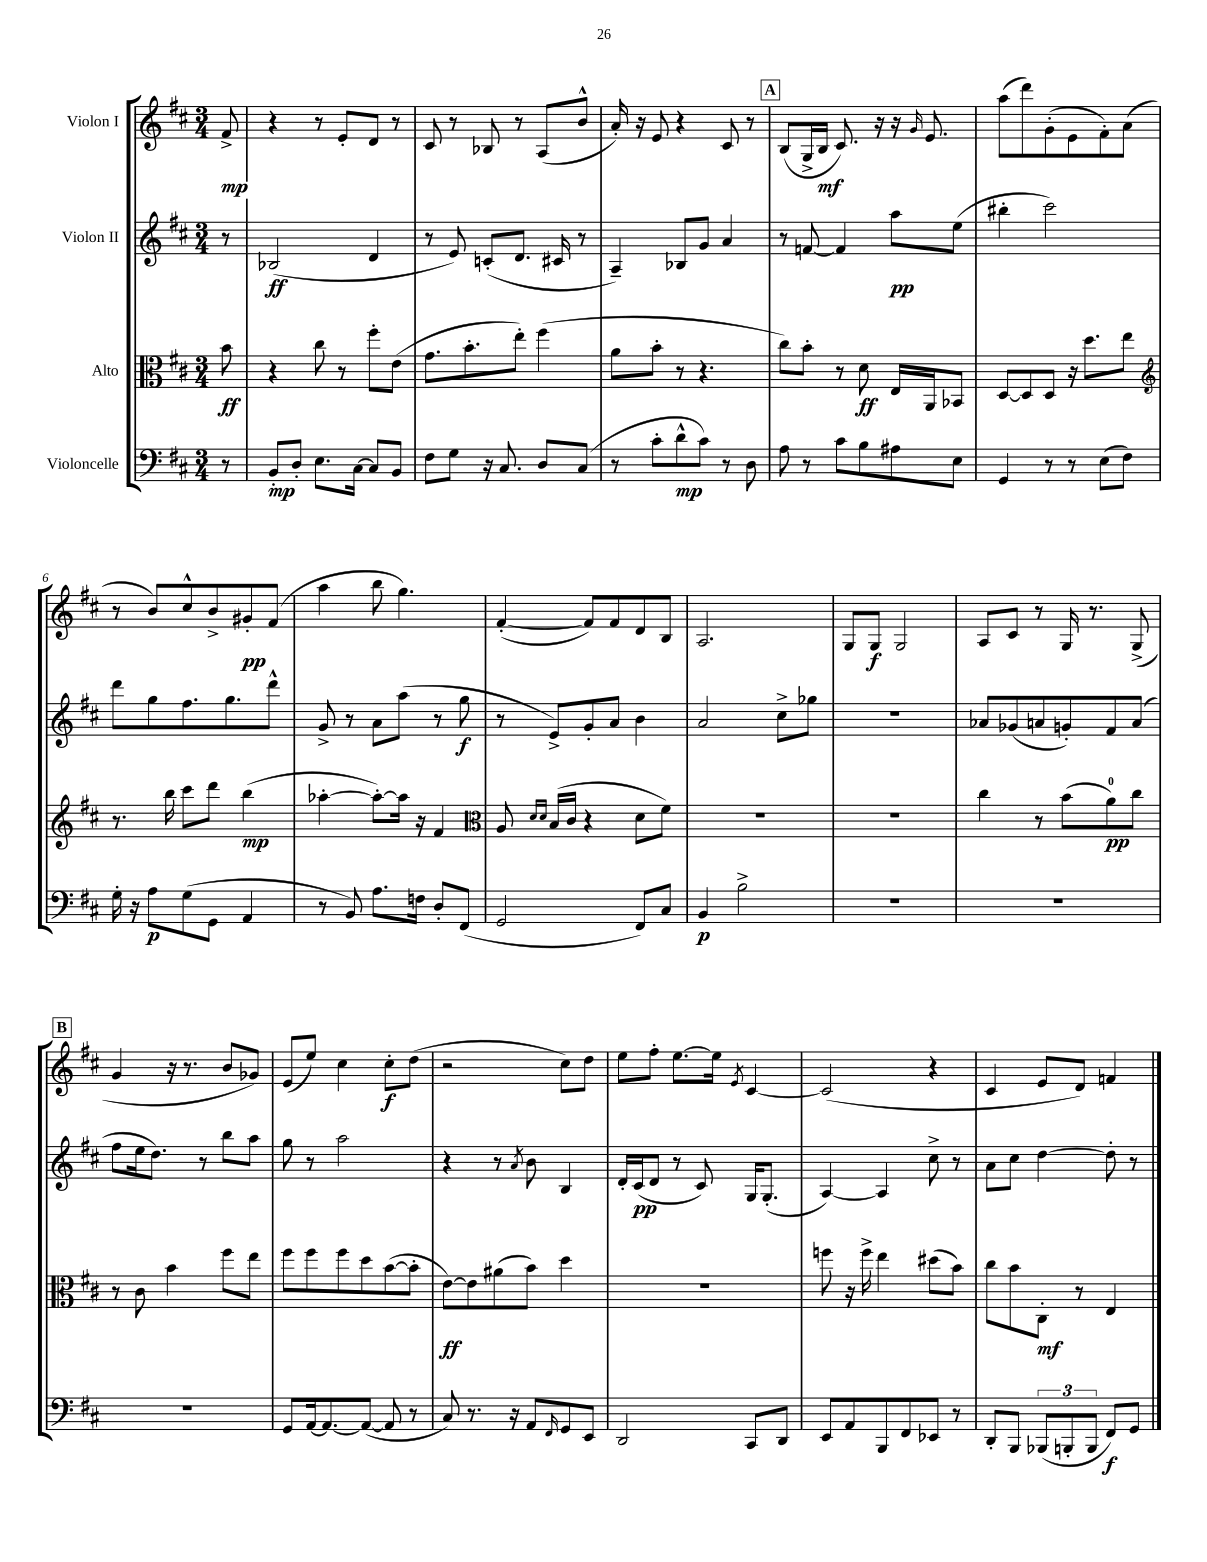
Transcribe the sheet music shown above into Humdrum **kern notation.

**kern	**kern	**kern	**kern
*staff4	*staff3	*staff2	*staff1
*clefF4	*clefC3	*clefG2	*clefG2
*k[f#c#]	*k[f#c#]	*k[f#c#]	*k[f#c#]
*M3/4	*M3/4	*M3/4	*M3/4
8r	8b	8r	8f#^
=	=	=	=
8BB'	4r	(2B-	4r
8D'	.	.	.
8.E	8cc#	.	8r
.	8r	.	8e'
[16C#	.	.	.
8C#]	8ff#'	4d	8d
8BB	(8e	.	8r
=	=	=	=
8F#	8.g	8r	8c#
8G	.	8e)	8r
.	8.b'	.	.
16r	.	(8c'	8B-
8.C#	.	.	.
.	8ee')	8.d	8r
8D	(4ff#	.	(8A
.	.	16c#	.
(8C#	.	8r	8b^^
=	=	=	=
8r	8a	4A~)	16a')
.	.	.	16r
8c#'	8b'	.	8e
8d^^	8r	8B-	4r
8c#)	4.r	8g	.
8r	.	4a	8c#
8D	.	.	8r
=	=	=	=
8A	8cc#)	8r	(8B
8r	8b'	[8f	16G^
.	.	.	16B
8c#	8r	4f]	8.c#)
8B	8d	.	.
.	.	.	16r
8A#	16E	8aa	16r
.	.	.	16qqg
.	16AA	.	8.e
8E	8BB-	(8ee	.
=	=	=	=
4GG	[8D	4bb#'	(8aa
.	8D]	.	8ddd)
8r	8D	2ccc#)	(8g'
8r	16r	.	8e
.	8.dd	.	.
(8E	.	.	8f#')
8F#)	8ee	.	(8a
=	=	=	=
*	*clefG2	*	*
16G'	8.r	8ddd	8r
16r	.	.	.
8A	.	8gg	8b)
.	16bb	.	.
(8G	8ccc#	8.ff#	8cc#^^
8GG	8ddd	.	8b^
.	.	8.gg	.
4AA	(4bb	.	8g#'
.	.	8ddd^^	(8f#
=	=	=	=
8r	[4aa-'	8g^	4aa
8BB)	.	8r	.
8.A	8aa-'_)	8a	8bb
.	16aa-]	(8aa	4.gg)
16F	16r	.	.
8D'	4f#	8r	.
(8FF#	.	8gg	.
=	=	=	=
*	*clefC3	*	*
2GG	8A	8r	([4f#'
.	16qqd	.	.
.	16qqd	.	.
.	(16B	8e^)	.
.	16c#	.	.
.	4r	8g'	8f#])
.	.	8a	8f#
8FF#)	8d	4b	8d
8C#	8f#)	.	8B
=	=	=	=
4BB	2.r	2a	2.A
2B^	.	.	.
.	.	8cc#^	.
.	.	8gg-	.
=	=	=	=
2.r	2.r	2.r	8G
.	.	.	8G
.	.	.	2G
=	=	=	=
2.r	4cc#	8a-	8A
.	.	(8g-	8c#
.	8r	8a	8r
.	(8b	8g')	16G
.	.	.	8.r
.	8a)	8f#	.
.	8cc#	(8a	(8G^
=	=	=	=
2.r	8r	8ff#	4g
.	8c#	16ee	.
.	.	8.dd)	.
.	4b	.	16r
.	.	.	8.r
.	.	8r	.
.	8ff#	8bb	8b
.	8ee	8aa	8g-)
=	=	=	=
8GG	8ff#	8gg	(8e
[16AA	8ff#	8r	8ee)
8.AA_	.	.	.
.	8ff#	2aa	4cc#
(8AA_	8dd	.	.
8AA]	([8b	.	8cc#'
8r	8b']	.	(8dd
=	=	=	=
8C#)	[8e)	4r	2r
8.r	8e]	.	.
.	(8a#	8r	.
16r	.	.	.
.	.	8qa	.
8AA	8b)	8b	.
16qqFF#	.	.	.
8GG	4dd	4B	8cc#)
8EE	.	.	8dd
=	=	=	=
2DD	2.r	16d'	8ee
.	.	(16c#	.
.	.	8d	8ff#'
.	.	8r	[8.ee
.	.	8c#)	.
.	.	.	16ee]
.	.	.	8qe
8CC#	.	16G	[4c#
.	.	(8.G'	.
8DD	.	.	.
=	=	=	=
8EE	8ff	[4A)	(2c#]
8AA	16r	.	.
.	16ff^	.	.
8BBB	4ee	4A]	.
8FF#	.	.	.
8EE-	(8dd#	8cc#^	4r
8r	8b)	8r	.
=	=	=	=
8DD'	8cc#	8a	4c#
8BBB	8b	8cc#	.
(12BBB-	8C#'	[4dd	8e
12BBB'	.	.	.
.	8r	.	8d)
12BBB	.	.	.
8FF#)	4E	8dd']	4f
8GG	.	8r	.
==	==	==	==
*-	*-	*-	*-
